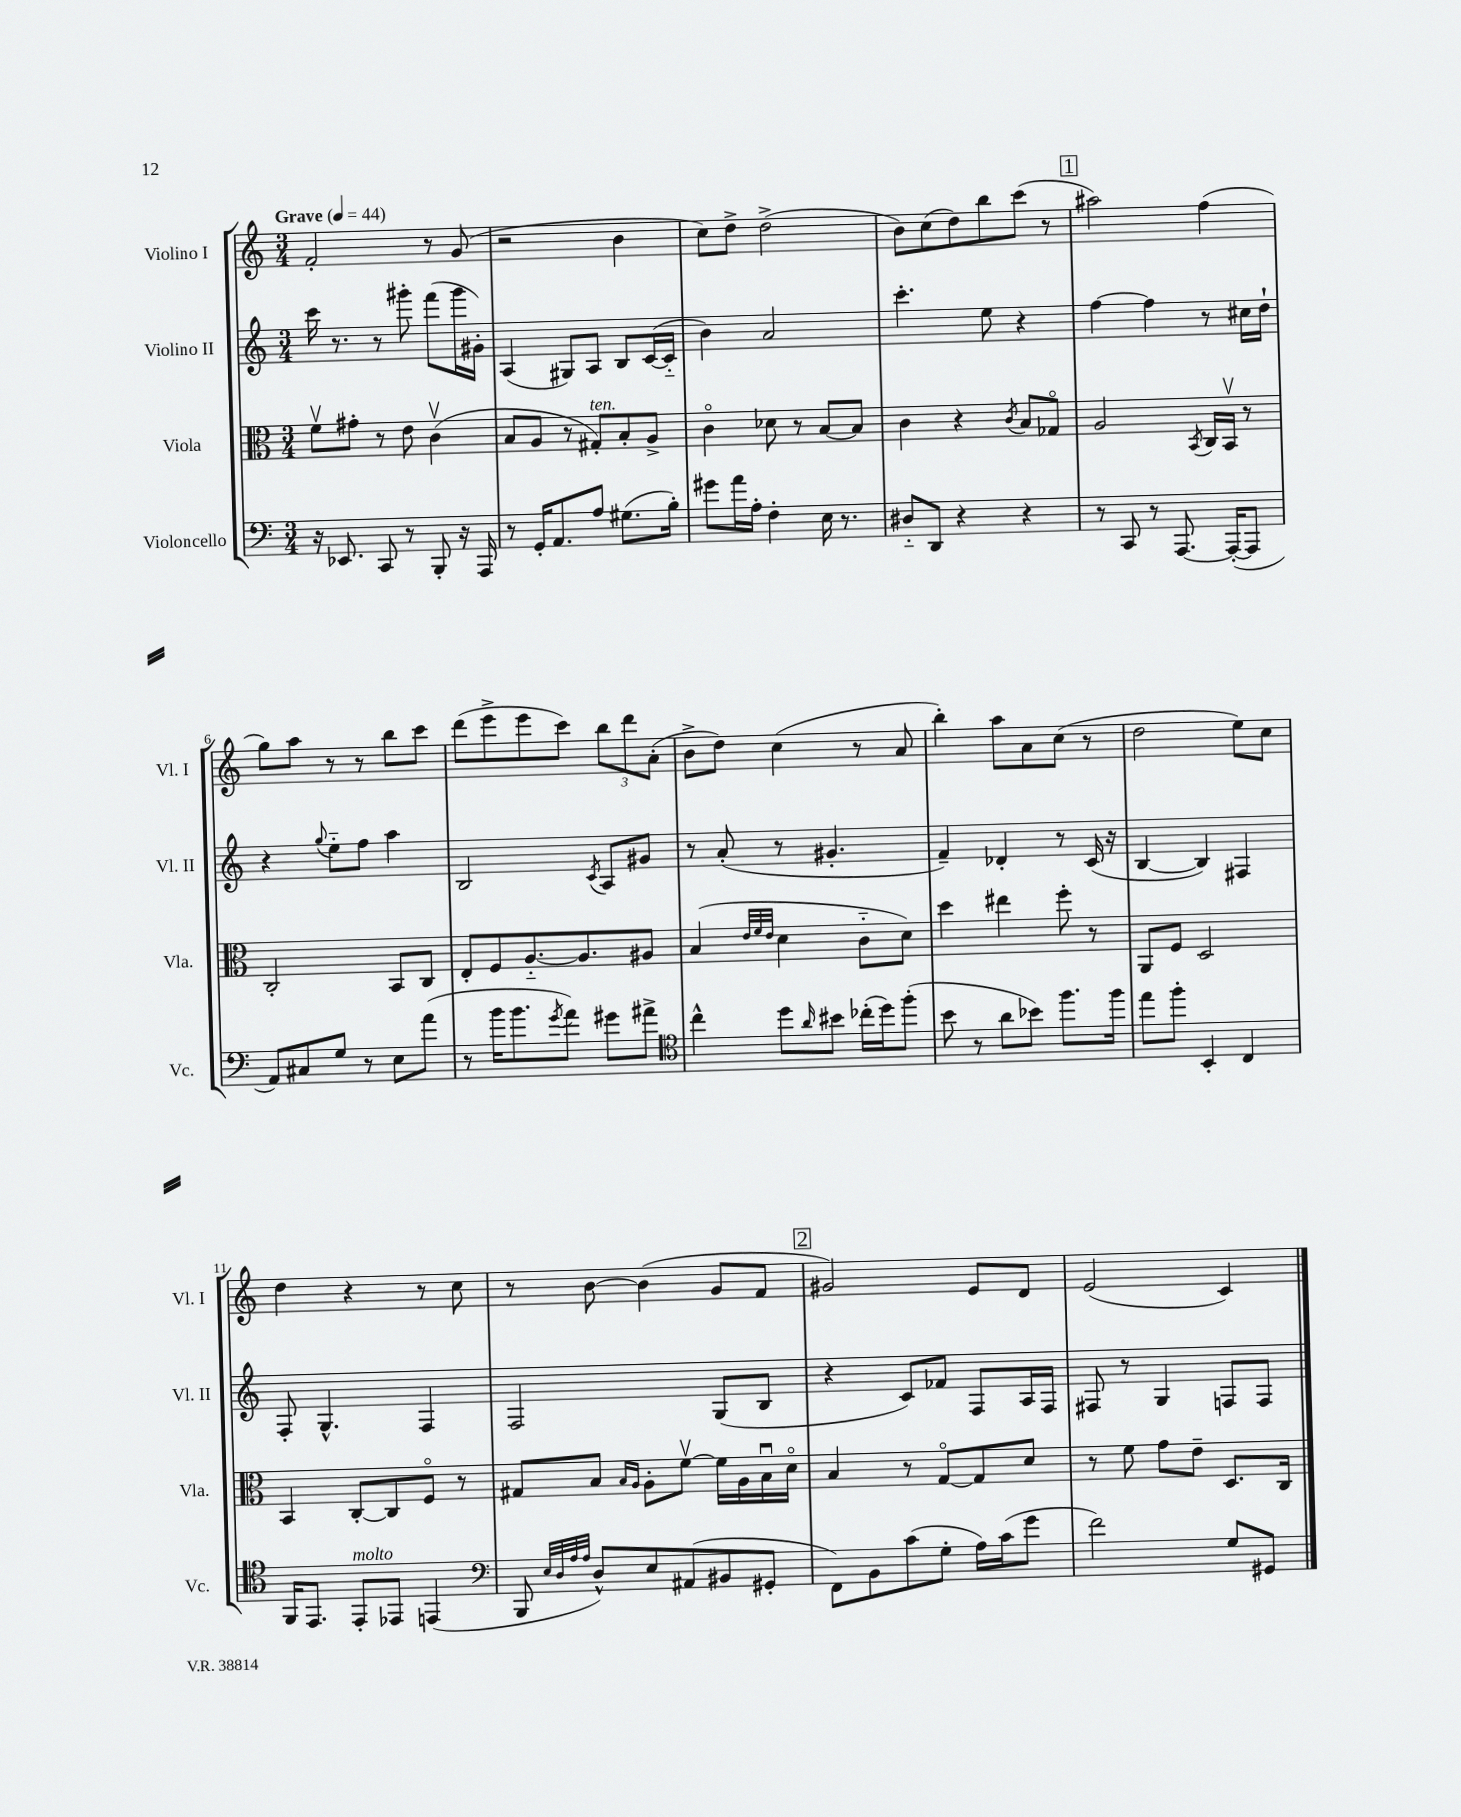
<<
\new StaffGroup <<
\new Staff = "s0" \with { instrumentName = "Violino I" shortInstrumentName = "Vl. I" } {
    \clef treble \key c \major \numericTimeSignature \time 3/4 \tempo "Grave" 4 = 44
    f'2-. r8 g'8( |
    r2 b'4 |
    c''8) d''8-> d''2->( |
    b'8) c''8( d''8) b''8 c'''8( r8 |
    \mark \markup { \box "1" } ais''2) f''4( |
    g''8) a''8 r8 r8 b''8 c'''8 |
    d'''8( e'''8-> e'''8 c'''8) \tuplet 3/2 { b''8 d'''8 a'8-.( } |
    b'8-> d''8) c''4( r8 a'8 |
    b''4-.) a''8 a'8 c''8( r8 |
    d''2 e''8) c''8 |
    d''4 r4 r8 c''8 |
    r8 b'8~ b'4( g'8 f'8 |
    \mark \markup { \box "2" } gis'2) e'8 d'8 |
    e'2( c'4) \bar "|." |
}
\new Staff = "s1" \with { instrumentName = "Violino II" shortInstrumentName = "Vl. II" } {
    \clef treble \key c \major \numericTimeSignature \time 3/4
    c'''16 r8. r8 gis'''8-. f'''8( gis'''16 gis'16-.) |
    a4( gis8) a8 b8 c'16~( c'16-_ |
    b'4) a'2 |
    c'''4.-. e''8 r4 |
    \mark \markup { \box "1" } f''4~ f''4 r8 cis''16 d''16-! |
    r4 \appoggiatura { g''8 } e''8-_ f''8 a''4 |
    b2 \acciaccatura { c'8 } a8 gis'8 |
    r8 a'8-.( r8 gis'4.-. |
    f'4--) des'4-. r8 c'16( r16 |
    b4~ b4) fis4 |
    f8-. g4.-^ f4 |
    f2 g8( b8 |
    \mark \markup { \box "2" } r4 c'8) fes'8 f8 a16 f16 |
    fis8 r8 g4 f8 f8 \bar "|." |
}
\new Staff = "s2" \with { instrumentName = "Viola" shortInstrumentName = "Vla." } {
    \clef alto \key c \major \numericTimeSignature \time 3/4
    f'8\upbow gis'8-. r8 e'8 c'4\upbow( |
    b8 a8 r8 gis8-.^\markup { \italic "ten." }) b8-. a8-> |
    c'4\flageolet des'8 r8 b8~ b8 |
    c'4 r4 \acciaccatura { c'8 } b8 ges8\flageolet |
    \mark \markup { \box "1" } a2 \acciaccatura { b,8 } c16 b,16\upbow r8 |
    c2-. b,8 c8 |
    e8-. f8 a8.~-_ a8. ais8 |
    b4( \grace { e'32 f'32 e'32 } d'4 c'8-_ d'8) |
    d''4 eis''4 f''8-. r8 |
    a,8 f8 d2 |
    b,4 c8~-. c8 f8\flageolet r8 |
    gis8 b8 \grace { b16 a16 } a8-. f'8~\upbow f'16 a16 b16\downbow d'16\flageolet |
    \mark \markup { \box "2" } b4 r8 g8~\flageolet g8 d'8 |
    r8 f'8 g'8 e'8-- d8. c16 \bar "|." |
}
\new Staff = "s3" \with { instrumentName = "Violoncello" shortInstrumentName = "Vc." } {
    \clef bass \key c \major \numericTimeSignature \time 3/4
    r16 ees,8. c,8 r8 b,,8-. r16 a,,16 |
    r8 g,16-. a,8. a8 gis8.( b16-.) |
    gis'8 a'16 a16-. f4-. e16 r8. |
    dis8-_ d,8 r4 r4 |
    \mark \markup { \box "1" } r8 c,8 r8 a,,8.~ a,,16~-.( a,,8 |
    a,8) cis8 g8 r8 e8 a'8( |
    r8 b'16 b'8. \acciaccatura { g'8 } a'8) gis'8 ais'8-> |
    \clef tenor c''4-^ d''8 \grace { a'16 } bis'8 ces''16-.( d''16) f''8-.( |
    b'8 r8 a'8 bes'8) f''8. f''16 |
    e''8 f''8-. b,4-. c4 |
    f,16 e,8. e,8-.^\markup { \italic "molto" } ees,8 e,4( |
    \clef bass b,,8 \grace { e32 d32 a32 a32 } d8-^) e8 ais,8( bis,8 gis,8-. |
    \mark \markup { \box "2" } f,8) b,8 c'8( g8-. a16) c'16( g'8 |
    f'2) g8 gis,8 \bar "|." |
}
>>
>>
